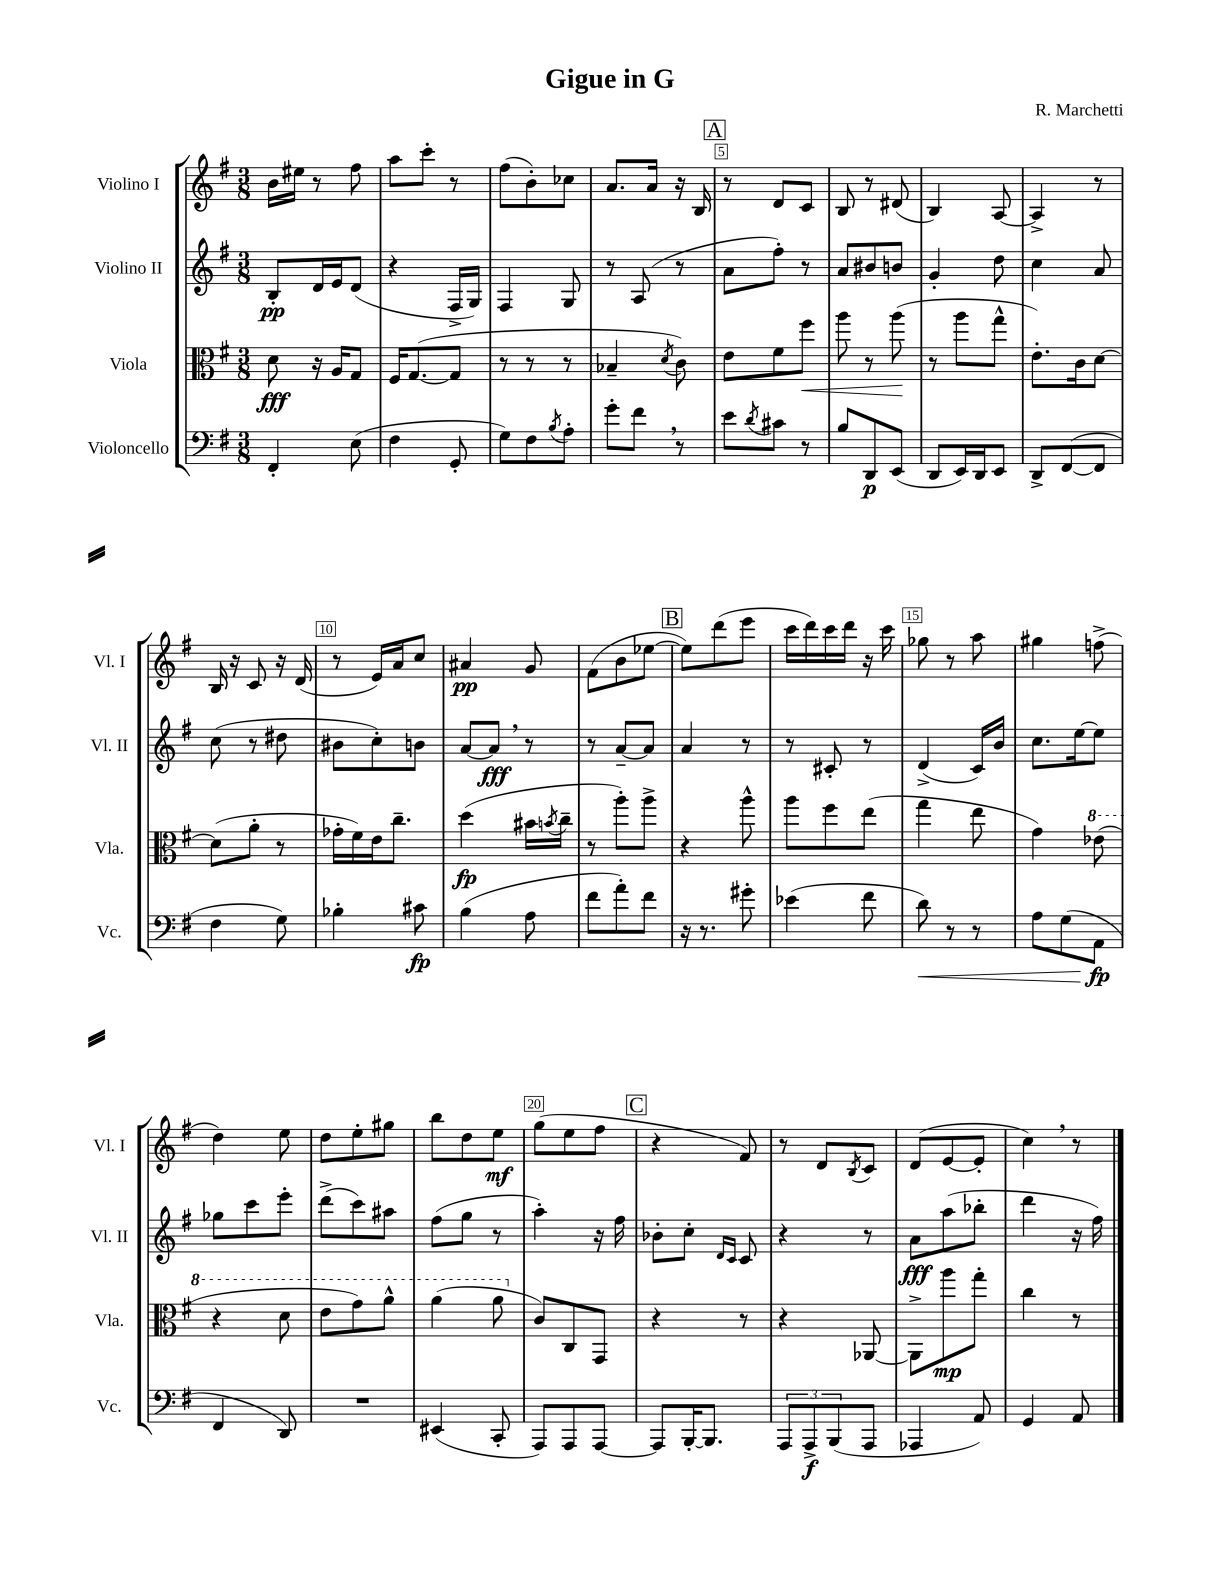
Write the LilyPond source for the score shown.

\header { title = "Gigue in G" composer = "R. Marchetti" }
<<
\new StaffGroup <<
\new Staff = "s0" \with { instrumentName = "Violino I" shortInstrumentName = "Vl. I" } {
    \clef treble \key g \major \numericTimeSignature \time 3/8
    b'16 eis''16 r8 fis''8 |
    a''8 c'''8-. r8 |
    fis''8( b'8-.) ces''8 |
    a'8. a'16 r16 b16 |
    \mark \markup { \box "A" } r8 d'8 c'8 |
    b8 r8 dis'8( |
    b4) a8~ |
    a4-> r8 |
    b16 r16 c'8 r16 d'16( |
    r8 e'16) a'16 c''8 |
    ais'4\pp g'8 |
    fis'8( b'8 ees''8~ |
    \mark \markup { \box "B" } ees''8) d'''8( e'''8 |
    c'''16 d'''16) c'''16 d'''16 r16 c'''16 |
    ges''8 r8 a''8 |
    gis''4 f''8->( |
    d''4) e''8 |
    d''8 e''8-. gis''8 |
    b''8 d''8 e''8\mf |
    g''8( e''8 fis''8 |
    \mark \markup { \box "C" } r4 fis'8) |
    r8 d'8 \acciaccatura { b8 } c'8 |
    d'8( e'8~ e'8-. |
    c''4) \breathe r8 \bar "|." |
}
\new Staff = "s1" \with { instrumentName = "Violino II" shortInstrumentName = "Vl. II" } {
    \clef treble \key g \major \numericTimeSignature \time 3/8
    b8-.\pp d'16 e'16 d'8( |
    r4 fis16-> g16) |
    fis4 g8 |
    r8 a8( r8 |
    \mark \markup { \box "A" } a'8 fis''8-.) r8 |
    a'8 bis'8 b'8 |
    g'4-. d''8 |
    c''4 a'8 |
    c''8( r8 dis''8 |
    bis'8 c''8-.) b'8 |
    a'8~ a'8\fff \breathe r8 |
    r8 a'8~-- a'8 |
    \mark \markup { \box "B" } a'4 r8 |
    r8 cis'8-. r8 |
    d'4->( c'16) b'16 |
    c''8. e''16~ e''8 |
    ges''8 c'''8 e'''8-. |
    d'''8->( c'''8) ais''8 |
    fis''8( g''8 r8 |
    a''4-.) r16 fis''16 |
    \mark \markup { \box "C" } bes'8-. c''8-. \grace { d'16 c'16 } c'8 |
    r4 r8 |
    a'8\fff a''8( bes''8-. |
    d'''4 r16 fis''16) \bar "|." |
}
\new Staff = "s2" \with { instrumentName = "Viola" shortInstrumentName = "Vla." } {
    \clef alto \key g \major \numericTimeSignature \time 3/8
    d'8\fff r16 a16 g8 |
    fis16 g8.~( g8 |
    r8 r8 r8 |
    bes4-- \acciaccatura { d'8 } c'8) |
    \mark \markup { \box "A" } e'8 fis'8 fis''8\< |
    a''8 r8 a''8\!( |
    r8 a''8 g''8-^ |
    e'8.-.) c'16 d'8~ |
    d'8( a'8-. r8 |
    ges'16-. fis'16) e'16 c''8.-- |
    d''4\fp( bis'16 \acciaccatura { b'8 } c''16-- |
    r8 a''8-.) a''8-> |
    \mark \markup { \box "B" } r4 a''8-^ |
    a''8 fis''8 e''8( |
    g''4 e''8 |
    g'4) \ottava #1 ees''8( |
    r4 d''8 |
    e''8 g''8) a''8-^ |
    a''4( a''8 \ottava #0 |
    c'8) c8 g,8 |
    \mark \markup { \box "C" } r4 r8 |
    r4 aes,8~ |
    aes,8-> a''8\mp g''8-. |
    c''4 r8 \bar "|." |
}
\new Staff = "s3" \with { instrumentName = "Violoncello" shortInstrumentName = "Vc." } {
    \clef bass \key g \major \numericTimeSignature \time 3/8
    fis,4-. e8( |
    fis4 g,8-. |
    g8) fis8 \acciaccatura { b8 } a8-. |
    g'8-. fis'8 \breathe r8 |
    \mark \markup { \box "A" } e'8 \acciaccatura { d'8 } cis'8 r8 |
    b8 d,8\p e,8( |
    d,8 e,16) d,16 e,8 |
    d,8-> fis,8~( fis,8 |
    fis4 g8) |
    bes4-. cis'8\fp |
    b4( a8 |
    fis'8 a'8-.) fis'8 |
    \mark \markup { \box "B" } r16 r8. gis'8-. |
    ees'4( fis'8 |
    d'8\<) r8 r8 |
    a8 g8( a,8\fp\! |
    fis,4 d,8) |
    R4. |
    eis,4( c,8-. |
    a,,8) a,,8 a,,8~ |
    \mark \markup { \box "C" } a,,8 b,,16~-. b,,8. |
    \tuplet 3/2 { a,,8 a,,8->\f b,,8( } a,,8 |
    aes,,4 a,8) |
    g,4 a,8 \bar "|." |
}
>>
>>
\layout { \context { \Score \override BarNumber.break-visibility = ##(#f #t #t) barNumberVisibility = #(every-nth-bar-number-visible 5) \override BarNumber.stencil = #(make-stencil-boxer 0.1 0.3 ly:text-interface::print) } }
